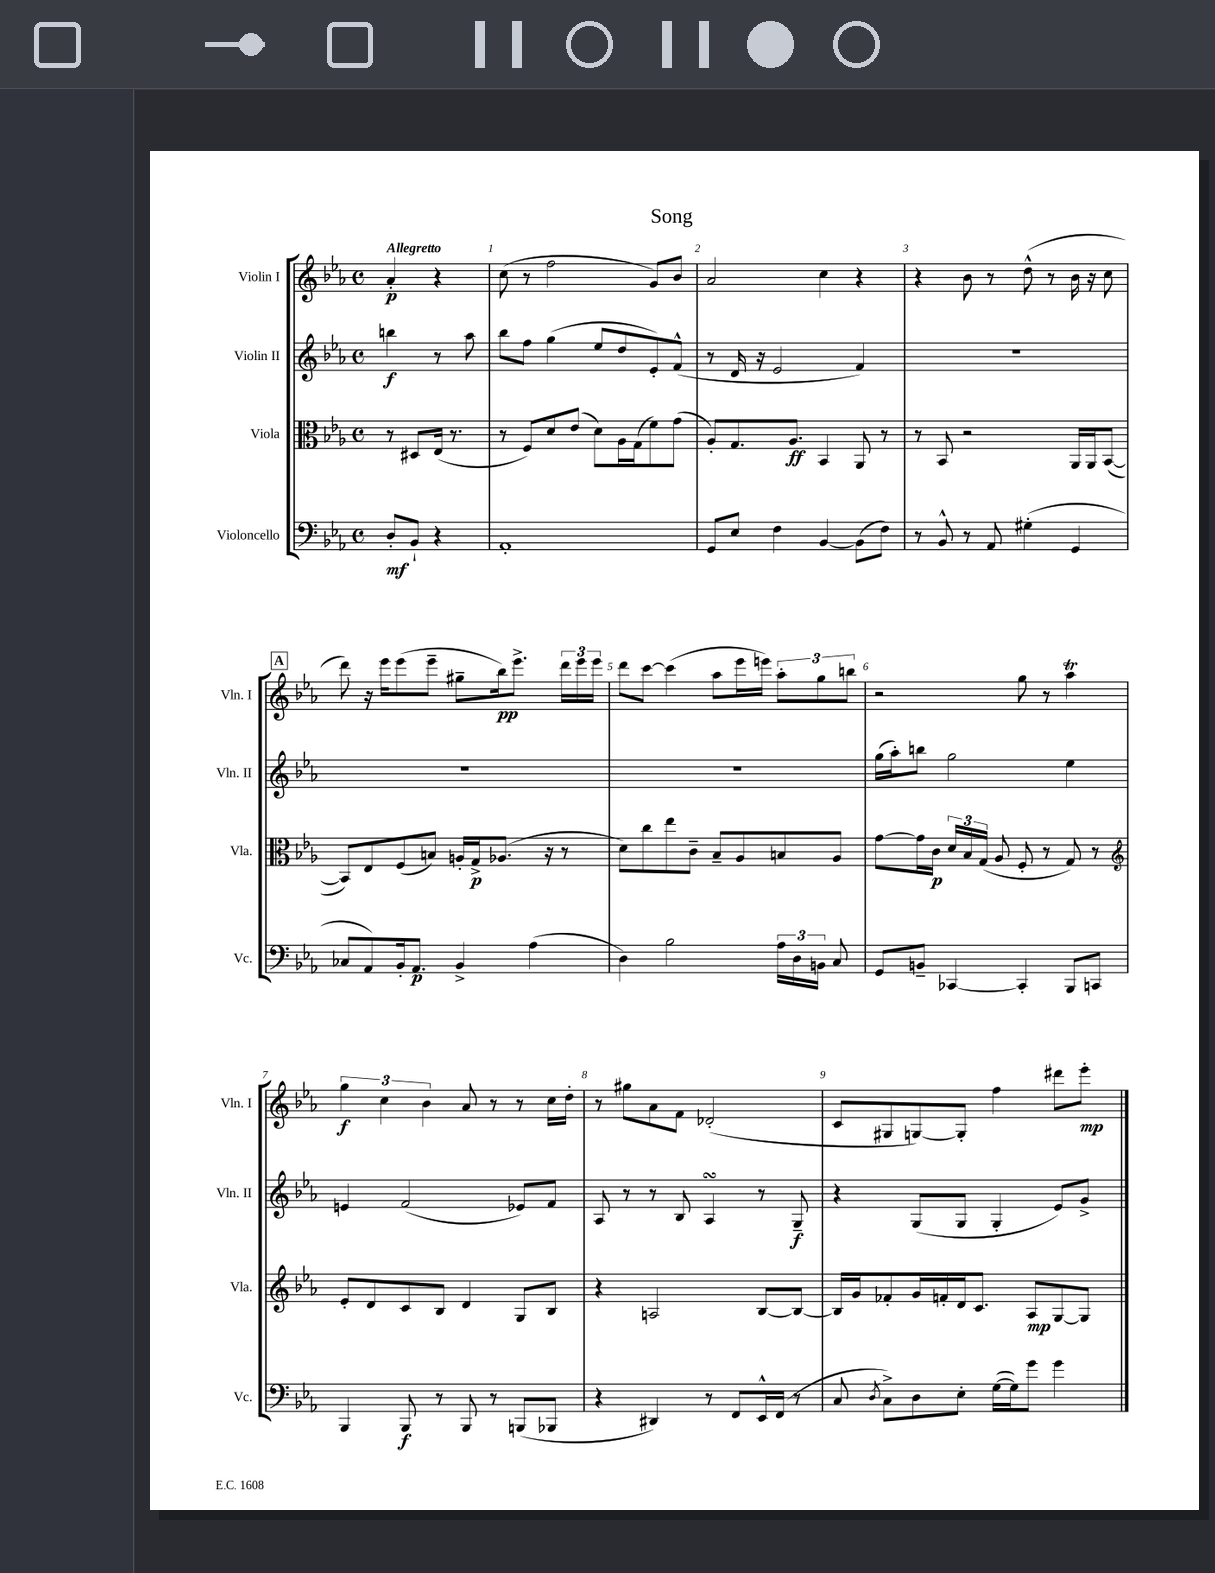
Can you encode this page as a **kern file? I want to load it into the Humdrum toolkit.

**kern	**kern	**kern	**kern
*staff4	*staff3	*staff2	*staff1
*clefF4	*clefC3	*clefG2	*clefG2
*k[b-e-a-]	*k[b-e-a-]	*k[b-e-a-]	*k[b-e-a-]
*M4/4	*M4/4	*M4/4	*M4/4
*met(c)	*met(c)	*met(c)	*met(c)
8D'/L	8r	4bb\	4a-'/
8BB-`/J	8D#/L	.	.
4r	(16E-/Jk	8r	4r
.	8.r	.	.
.	.	8aa-\	.
=	=	=	=
1AA-'	8r	8bb-\L	(8cc\
.	8F/L)	8ff\J	8r
.	8d/	(4gg\	2ff\
.	(8e-/J	.	.
.	8d\L)	8ee-/L	.
.	16A-\L	8dd/	.
.	(16G\J	.	.
.	8f\)	8e-'/)	8g/L)
.	(8g\J	(8f^^/J	8b-/J
=	=	=	=
8GG/L	8A-'/L)	8r	2a-/
8E-/J	8.G/	16d/	.
.	.	16r	.
4F\	.	2e-/	.
.	8.A-/J	.	.
[4BB-/	4BB-/	.	4cc\
(8BB-\]L	8AA-/	4f/)	4r
8F\J)	8r	.	.
=	=	=	=
8r	8r	1r	4r
8BB-^^/	8BB-/	.	.
8r	2r	.	8b-\
8AA-/	.	.	8r
(4G#'\	.	.	(8dd^^\
.	.	.	8r
4GG/	16AA-/LL	.	16b-\
.	16AA-/J	.	16r
.	([8BB-/J	.	8cc\
=	=	=	=
8C-/L	8BB-/]L)	1r	8ddd\)
8AA-/)	8E-/	.	16r
.	.	.	16eee-\LK
16BB-'/k	(8F/	.	(8eee-\
8.AA-/J	.	.	.
.	8B/J)	.	8eee-~\J
4BB-^/	16A'/LL	.	8gg#~\L
.	16G^/J	.	.
.	(8.A-/J	.	16bb-\k)
.	.	.	8.eee-^\J
(4A-\	.	.	.
.	16r	.	.
.	8r	.	24ddd\LL
.	.	.	24eee-\
.	.	.	24eee-\JJ
=	=	=	=
4D\)	8d\L)	1r	8ddd\L
.	8cc\	.	[8ccc\J
2B-\	8ee-\	.	(4ccc\]
.	8c~\J	.	.
.	8B-~/L	.	8aa-\L
.	8A-/	.	16eee-\L
.	.	.	16eee\JJ)
24A-\LL	8B/	.	12aa-'\L
24D\	.	.	.
24BB\JJ	.	.	12gg\
8C/	8A-/J	.	.
.	.	.	12bb\J
=	=	=	=
8GG/L	[8g\L	(16gg\LL	2r
.	.	16aa-'\J)	.
8BB~/J	16g\]L	8bb\J	.
.	16c\JJ	.	.
[4CC-/	24d/LL	2gg\	.
.	24B-/	.	.
.	(24G/JJ	.	.
.	8A-/	.	.
4CC-'/]	8F'/	.	8gg\
.	8r	.	8r
8BBB-/L	8G/)	4ee-\	4aa-\
8CC/J	8r	.	.
=	=	=	=
*	*clefG2	*	*
4BBB-/	8e-'/L	4e/	6gg\
.	8d/	.	.
.	.	.	6cc\
8BBB-/	8c/	(2f/	.
.	.	.	6b-\
8r	8B-/J	.	.
8BBB-/	4d/	.	8a-/
8r	.	.	8r
(8BBB/L	8G/L	8e-/L)	8r
8BBB-/J	8B-/J	8f/J	16cc\LL
.	.	.	16dd'\JJ
=	=	=	=
4r	4r	8A-/	8r
.	.	8r	8gg#\L
4DD#/)	2A/	8r	8a-\
.	.	8B-/	8f\J
8r	.	4A-/	(2d-'/
8FF/L	.	.	.
16EE-^^/L	[8B-/L	8r	.
(16FF/JJ	.	.	.
8r	8B-/_J	8G~/	.
=	=	=	=
8C/	16B-/]LL	4r	8c/L
.	16g/J	.	.
8qD/	.	.	.
8C^\L)	8f-'/	.	8G#/
8D\	16g/L	(8G/L	[8G/)
.	16f'/	.	.
8E-'\J	16d/J	8G/J	8G'/]J
.	8.c/J	.	.
([16G\LL	.	4G'/	4ff\
16G\]J)	.	.	.
8g\J	8A-/L	.	.
4g\	[8G/	8e-/L)	8ddd#\L
.	8G/]J	8g^/J	8eee-'\J
==	==	==	==
*-	*-	*-	*-
